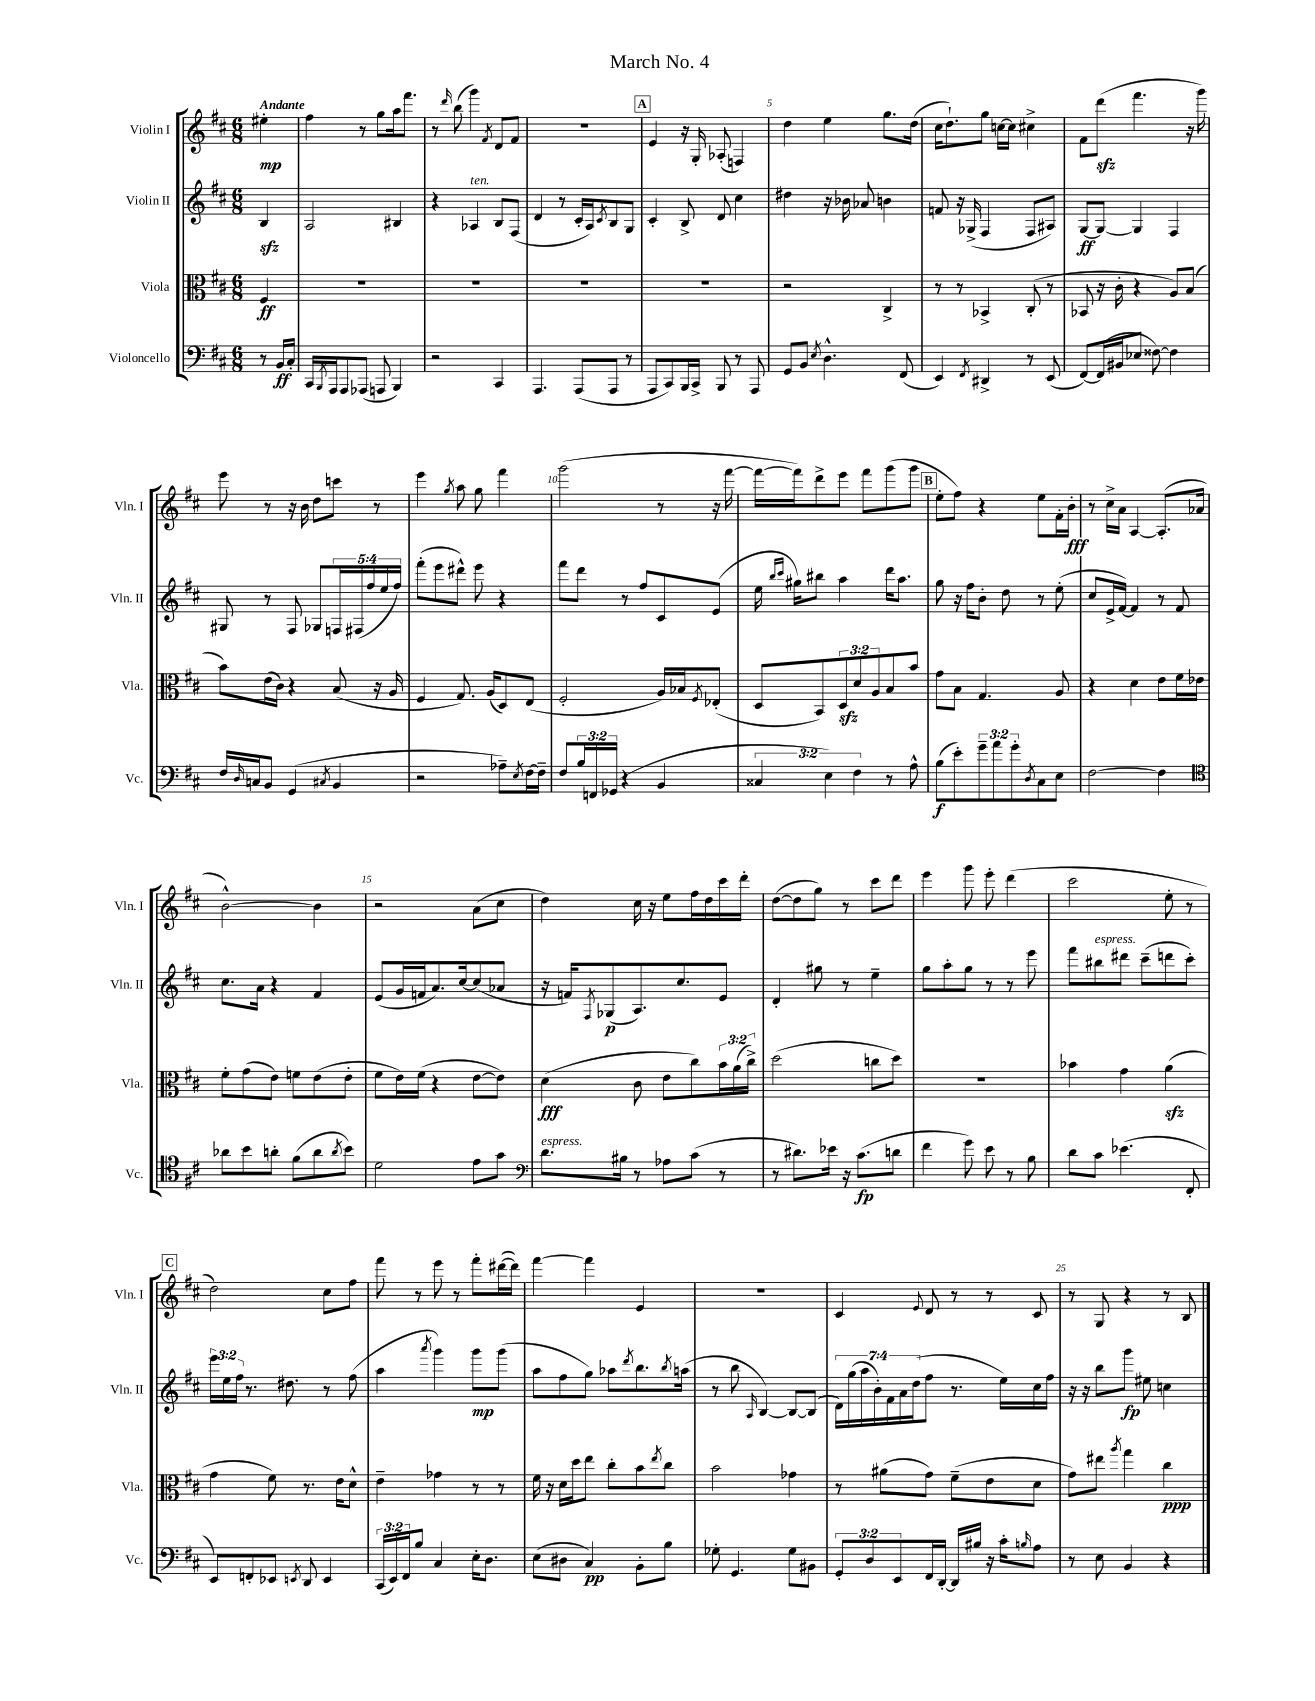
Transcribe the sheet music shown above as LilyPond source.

\header { title = "March No. 4" }
<<
\new StaffGroup <<
\new Staff = "s0" \with { instrumentName = "Violin I" shortInstrumentName = "Vln. I" } {
    \clef treble \key d \major \numericTimeSignature \time 6/8 \partial 4 \tempo "Andante"
    eis''4-.\mp |
    fis''4 r8 g''8 a''16 fis'''8. |
    r8 \grace { d'''16 } b''8( g'''4) \acciaccatura { fis'8 } d'8 fis'8 |
    R2. |
    \mark \markup { \box "A" } e'4 r16 g16-. aes8-.( f4) |
    d''4 e''4 g''8. d''16( |
    cis''16 d''8.-!) g''8 c''16~ c''16 cis''4-> |
    fis'8 d'''8\sfz( fis'''4. r16 g'''16) |
    e'''8 r8 r16 b'16 d''8 c'''8 r8 |
    e'''4 \acciaccatura { g''8 } a''8 g''8 fis'''4 |
    g'''2( r8 r16 fis'''16~ |
    fis'''16~ fis'''16) d'''8-> e'''8 fis'''8 g'''8( g'''8 |
    \mark \markup { \box "B" } e''8-. fis''8) r4 e''8 fis'16-. b'16-.\fff |
    r8 cis''16-> a'16 a4~ a8.-.( aes'16 |
    b'2~-^) b'4 |
    r2 a'8( cis''8 |
    d''4) cis''16 r16 e''8 fis''16 d''16 cis'''16 d'''16-. |
    d''8~( d''8 g''8) r8 cis'''8 d'''8 |
    e'''4 g'''8 e'''8-. d'''4( |
    cis'''2 e''8-. r8 |
    \mark \markup { \box "C" } d''2) cis''8 fis''8 |
    fis'''8 r8 e'''8 r8 fis'''8-. dis'''16~( dis'''16) |
    fis'''4~ fis'''4 e'4 |
    R2. |
    cis'4 \appoggiatura { e'8 } d'8 r8 r8 cis'8 |
    r8 g8 r4 r8 b8 \bar "|." |
}
\new Staff = "s1" \with { instrumentName = "Violin II" shortInstrumentName = "Vln. II" } {
    \clef treble \key d \major \numericTimeSignature \time 6/8 \override Staff.TupletNumber.text = #tuplet-number::calc-fraction-text \partial 4
    b4\sfz |
    a2 bis4 |
    r4 aes4^\markup { \italic "ten." } b8 fis8( |
    d'4 r8 cis'16-. a16) \acciaccatura { cis'8 } b8 g8 |
    \mark \markup { \box "A" } cis'4-. b8-> d'8 cis''4 |
    dis''4 r16 bes'16 aes'8 b'4 |
    f'8 r16 ges16->( fis4 fis8 ais8) |
    g8~\ff g8~ g4 fis4 |
    gis8 r8 fis8 ges8 \tuplet 5/4 { f16 fis16( fis''16 e''16 fis''16) } |
    fis'''8-.( e'''8 dis'''8-^) e'''8 r4 |
    fis'''8 d'''8 r8 fis''8 cis'8 e'8( |
    e''16 \grace { b''16 cis'''16 } gis''16) bis''8 a''4 d'''16 a''8. |
    \mark \markup { \box "B" } g''8 r16 fis''16 b'8-. d''8 r8 e''8-.( |
    cis''8 e'16-> fis'16~) fis'4 r8 fis'8 |
    cis''8. a'16 r4 fis'4 |
    e'8( g'16 f'16 a'8.) cis''16~ cis''8( aes'8 |
    r16 f'16) \acciaccatura { fis8 } ges8\p( a8.) cis''8. e'8 |
    d'4-. gis''8 r8 e''4-- |
    g''8 a''8-. g''8 r8 r8 e'''8 |
    fis'''8 bis''8^\markup { \italic "espress." } dis'''8 cis'''8--( d'''8 cis'''8-.) |
    \mark \markup { \box "C" } \tuplet 3/2 { e'''16 e''16 fis''16 } r8. dis''8. r8 fis''8( |
    a''4 \acciaccatura { a'''8 } g'''4) g'''8\mp g'''8( |
    a''8 fis''8 g''8) aes''8 \acciaccatura { d'''8 } b''8. \acciaccatura { b''8 } a''16( |
    r8 b''8 \grace { a16 } b4~) b8~ b8( |
    \tuplet 7/4 { d'16) g''16( a''16 b'16-.) fis'16 a'16 d''16( } fis''8 r8. e''16) cis''16 fis''16 |
    r16 r16 b''8 g'''8\fp eis''8 c''4 \bar "|." |
}
\new Staff = "s2" \with { instrumentName = "Viola" shortInstrumentName = "Vla." } {
    \clef alto \key d \major \numericTimeSignature \time 6/8 \override Staff.TupletNumber.text = #tuplet-number::calc-fraction-text \partial 4
    fis4\ff |
    R2. |
    R2. |
    R2. |
    \mark \markup { \box "A" } R2. |
    r2 cis4-> |
    r8 r8 bes,4-> cis8-.( r8 |
    bes,8 r16 cis'16-. r4 a8) b8( |
    b'8) e'16( cis'16) r4 b8( r16 a16 |
    fis4 g8.) a16( d8) e8( |
    fis2-. a16) bes16 \acciaccatura { fis8 } ees8-.( |
    d8 b,8) \tuplet 3/2 { d8\sfz d'8 a8 } b8 b'8 |
    \mark \markup { \box "B" } g'8 b8 g4. a8 |
    r4 d'4 e'8 fis'16 ees'16 |
    fis'8-. g'8( e'8) f'8 e'8( e'8-. |
    fis'8 e'16) fis'16( r4 e'8~ e'8) |
    d'4\fff( cis'8 e'8 cis''8) \tuplet 3/2 { b'16 a'16( cis''16->) } |
    d''2( c''8 d''8) |
    R2. |
    bes'4 g'4 a'4\sfz( |
    \mark \markup { \box "C" } g'4 fis'8) r8. e'16 d'8-^ |
    e'4-- ges'4 r8 r8 |
    fis'16 r16 d'16 d''16 e''8 cis''8-. b'8 \acciaccatura { e''8 } cis''8 |
    b'2 ges'4 |
    r8 ais'8( g'8) fis'8--( e'8 d'8 |
    g'8) eis''8 \acciaccatura { a''8 } g''4 cis''4\ppp \bar "|." |
}
\new Staff = "s3" \with { instrumentName = "Violoncello" shortInstrumentName = "Vc." } {
    \clef bass \key d \major \numericTimeSignature \time 6/8 \override Staff.TupletNumber.text = #tuplet-number::calc-fraction-text \partial 4
    r8 b,16\ff cis16-. |
    cis,16 \acciaccatura { b,,8 } a,,16 a,,8 aes,,8( a,,8 b,,4) |
    r2 cis,4 |
    a,,4. a,,8( a,,8 r8 |
    \mark \markup { \box "A" } a,,8 cis,8) b,,16 cis,16-> b,,8 r8 a,,8 |
    g,8 b,8 \acciaccatura { e8 } d4.-^ fis,8( |
    e,4) \acciaccatura { fis,8 } dis,4-> r8 e,8( |
    fis,8~) fis,16( bis,16 ees8 fisis8~) fisis4 |
    fis16 \grace { d16 } c16 b,8 g,4( \acciaccatura { cis8 } b,4 |
    r2 aes8--) \acciaccatura { e8 } fis16~ fis16-- |
    fis8 \tuplet 3/2 { b16 f,16 ges,16( } r4 b,4 |
    \tuplet 3/2 { cisis4 e4) fis4 } r8 a8-^ |
    \mark \markup { \box "B" } b8\f( e'8-.) \tuplet 3/2 { g'8-- a'8 g'8-. } \acciaccatura { d8 } cis8 e8 |
    fis2~ fis4 |
    \clef tenor aes'8 b'8 a'8-. fis'8( a'8 \acciaccatura { a'8 } b'8) |
    d'2 e'8 g'8 |
    \clef bass d'8.^\markup { \italic "espress." } bis16 r8 aes8 cis'8( r8 |
    r8 dis'8.) ees'16 r16 cis'8.\fp( d'8 |
    fis'4 g'8) e'8 r8 b8 |
    d'8 cis'8 ees'4.( fis,8-. |
    \mark \markup { \box "C" } e,8) f,8-. ees,8 \acciaccatura { e,8 } d,8 e,4 |
    \tuplet 3/2 { cis,16( e,16) fis,16 } b8 cis4 e16-. d8. |
    e8( dis8 cis4\pp) b,8-. b8 |
    ges8-. g,4. ges8 bis,8 |
    \tuplet 3/2 { g,8-. d8 e,8 } fis,16 d,16~-. d,16 bis16 r16 cis'16-. \grace { b16 } a8 |
    r8 e8 b,4 r4 \bar "|." |
}
>>
>>
\layout { \context { \Score \override BarNumber.break-visibility = ##(#f #t #t) barNumberVisibility = #(every-nth-bar-number-visible 5) } }
